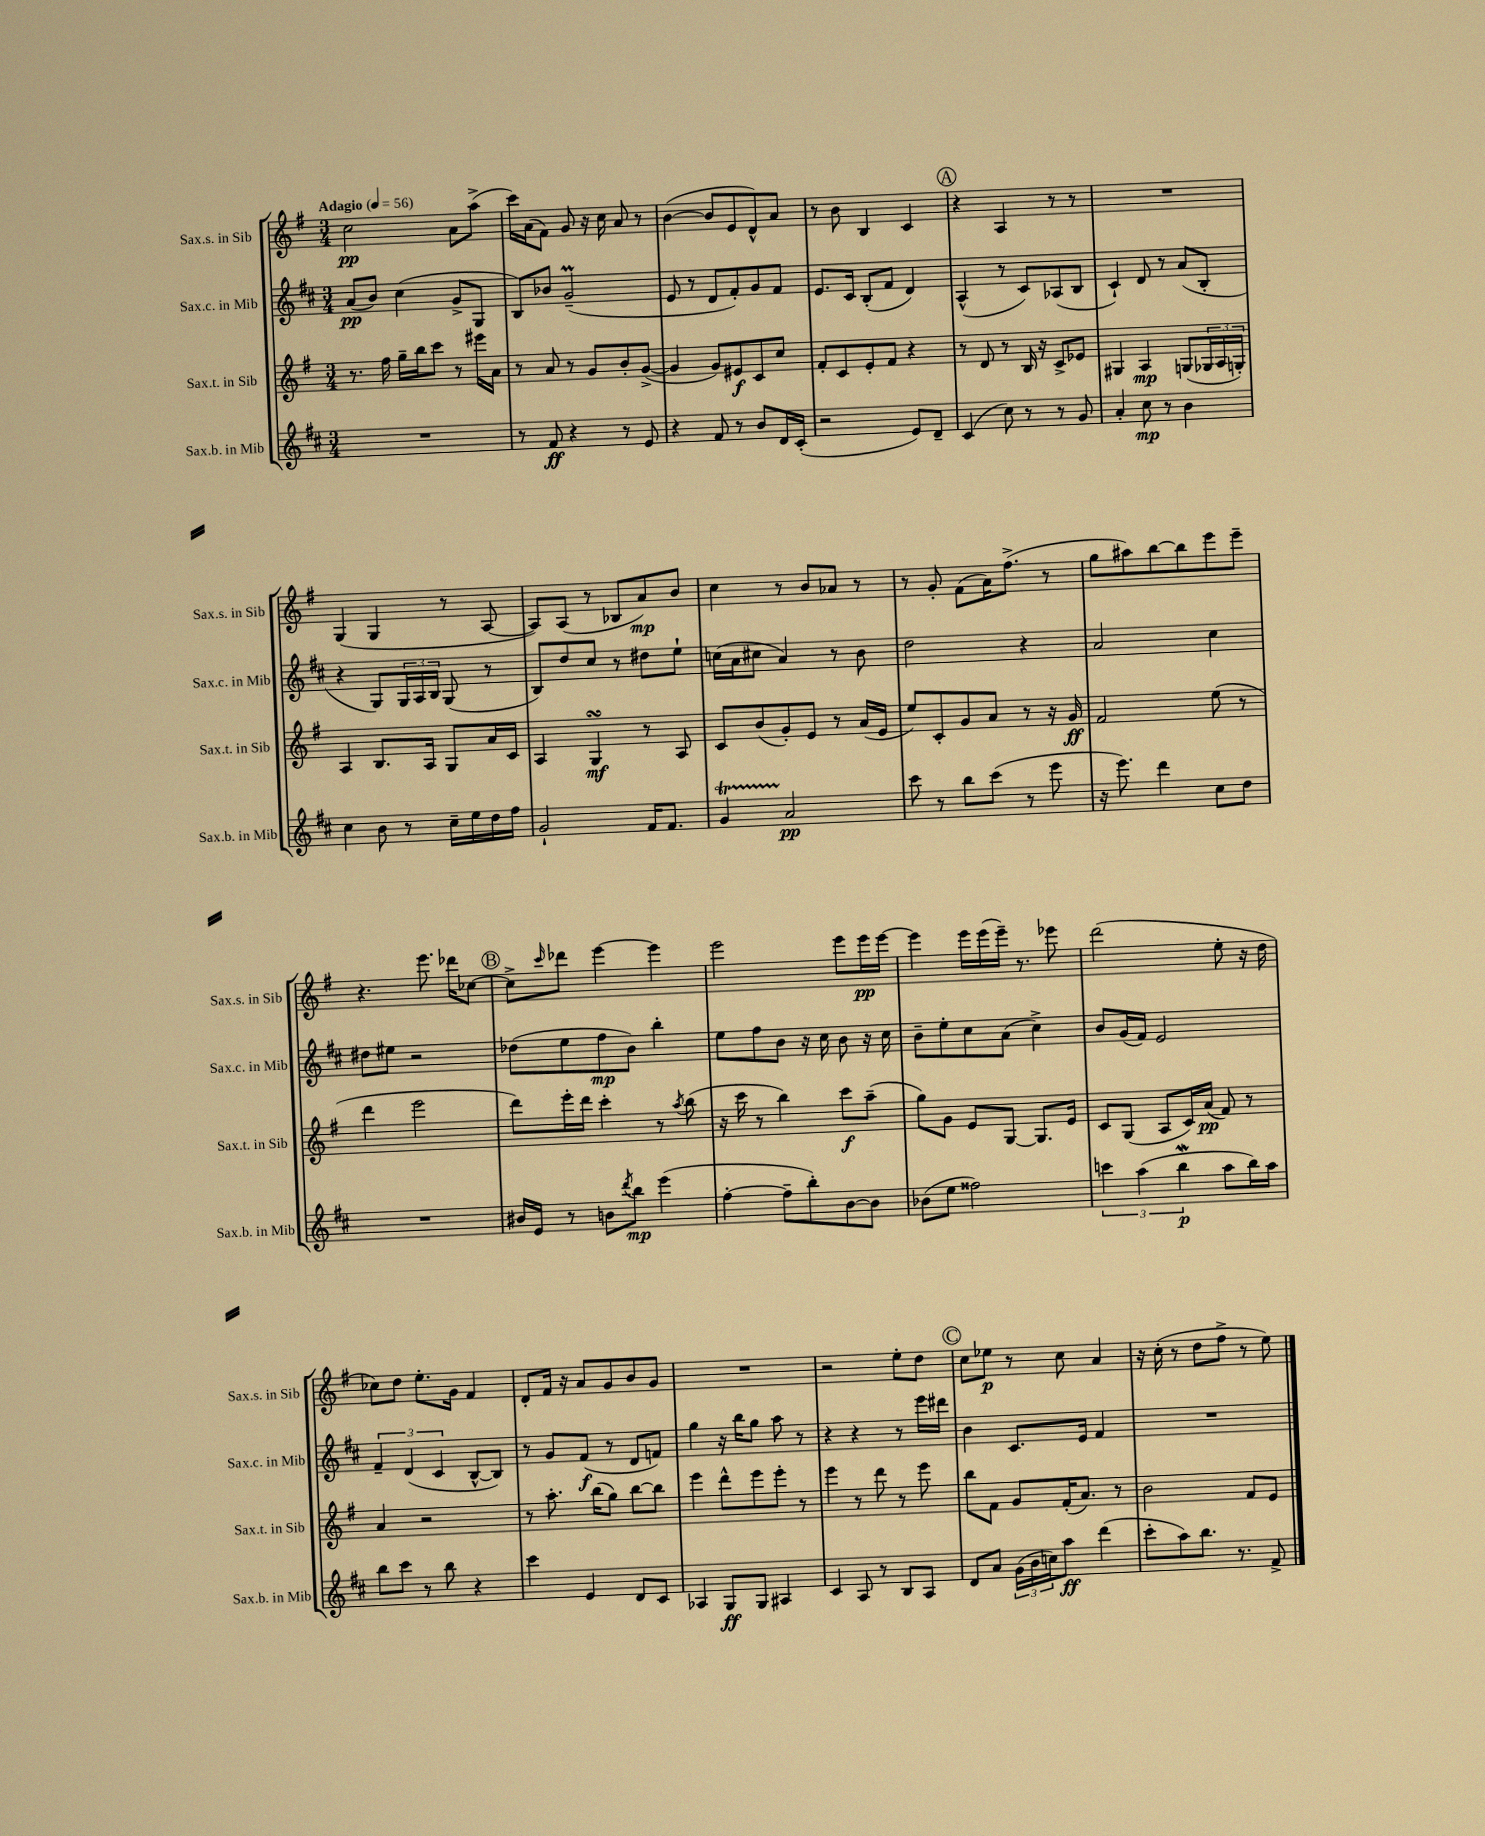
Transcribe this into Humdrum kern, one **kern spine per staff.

**kern	**kern	**kern	**kern
*staff4	*staff3	*staff2	*staff1
*clefG2	*clefG2	*clefG2	*clefG2
*k[f#c#]	*k[f#]	*k[f#c#]	*k[f#]
*M3/4	*M3/4	*M3/4	*M3/4
*MM56	*MM56	*MM56	*MM56
2.r	8.r	(8a/L	2cc\
.	.	8b/J)	.
.	16ff#\	.	.
.	16gg~\LL	(4cc#\	.
.	16bb\J	.	.
.	8ccc\J	.	.
.	8r	8g^/L	8a\L
.	16eee#\LL	8G/J	(8aa^\J
.	16a\JJ	.	.
=	=	=	=
8r	8r	8B/L)	16ccc\LL)
.	.	.	(16a\J
8f#/	8a/	8b-/J	8f#\J)
4r	8r	(2g~/	8g/
.	8g/L	.	16r
.	.	.	16cc\
8r	8b'/	.	8a/
8e/	([8g^/J	.	8r
=	=	=	=
4r	4g/]	8e/	([4b\
.	.	8r	.
8f#/	8g/L)	8d/L	8b/]L
8r	8e#/	8f#'/)	8e/
8b/L	8c/	8g/	8d^^/)
16d/L	8cc/J	8f#/J	8a/J
(16c#'/JJ	.	.	.
=	=	=	=
2r	8f#'/L	8.e/L	8r
.	8c/	.	8b\
.	.	16c#/Jk	.
.	8e'/	(8B'/L	4B/
.	8f#/J	8f#/J	.
8e/L)	4r	4d/)	4c/
8d~/J	.	.	.
=	=	=	=
(4c#/	8r	(4A^^/	4r
.	8d/	.	.
8cc#\)	8r	8r	4A/
8r	16B/	8c#/L)	.
.	16r	.	.
8r	8c^/L	(8A-/	8r
8g/	8e-/J	8B/J	8r
=	=	=	=
4a'/	4G#/	4c#`/)	2.r
8cc#\	4A/	8d/	.
8r	.	8r	.
4b\	(8G/L	(8a/L	.
.	24G-/L	8B'/J	.
.	24A/	.	.
.	24G'/JJ)	.	.
=	=	=	=
4cc#\	4A/	4r	(4G/
8b\	8.B/L	8G/L)	4G/
8r	.	24G/L	.
.	.	24A/	.
.	16A/Jk	.	.
.	.	24B/JJ	.
16cc#~\LL	8G/L	(8G/	8r
16ee\	.	.	.
16dd\	16a/L	8r	[8A/
16ff#\JJ	16c/JJ	.	.
=	=	=	=
2g`/	4A/	8B/L)	8A/]L)
.	.	8dd/	(8A/J
.	4G/	8cc#/J	8r
.	.	8r	8B-/L
16f#/LK	8r	8dd#\L	8a/)
8.f#/J	.	.	.
.	8A/	8ee`\J	8b/J
=	=	=	=
4g/	8c/L	(16cc\LL	4cc\
.	.	16a\J	.
.	(8b/	8cc#\J	.
2a/	8g'/)	4a/)	8r
.	8e/J	.	8b/L
.	8r	8r	8a-/J
.	(16a/LL	8b\	8r
.	16e/JJ	.	.
=	=	=	=
8ccc#\	8ee/L)	2dd\	8r
8r	8c'/	.	8g'/
8bb\L	8g/	.	(8f#\L
(8ccc#\J	8a/J	.	16a\K)
.	.	.	(8.ff#^\J
8r	8r	4r	.
8eee\	16r	.	8r
.	16g/	.	.
=	=	=	=
16r	2f#/	2a/	8gg\L
8.eee\)	.	.	.
.	.	.	8aa#\)
4ddd\	.	.	[8bb\
.	.	.	8bb\]
8cc#\L	(8ee\	4cc#\	8eee\
8dd\J	8r	.	8eee~\J
=	=	=	=
2.r	4ddd\	8dd#\L	4.r
.	.	8ee#\J	.
.	2eee\	2r	.
.	.	.	8.eee\
.	.	.	16ddd-\LK
.	.	.	[8cc-\J
=	=	=	=
16b#/LL	8ddd\L)	(8dd-\L	8cc-^\]L
16e/JJ	.	.	.
.	.	.	16qqccc/
8r	16eee'\L	8ee\	8ddd-\J
.	16ddd\JJ	.	.
8b\L	4ccc'\	8ff#\	[4eee\
8qddd/	.	.	.
8bb\J	.	8b\J)	.
(4eee\	8r	4bb'\	4eee\]
.	8qaa/	.	.
.	(8bb\	.	.
=	=	=	=
[4ff#'\	16r	8ee\L	2eee\
.	16ccc\	.	.
.	8r	8ff#\	.
8ff#~\]L	4bb\)	8b\J	.
8bb'\)	.	16r	.
.	.	16cc#\	.
[8b\	8ccc\L	8b\	8eee\L
8b\]J	(8aa~\J	16r	16eee\L
.	.	16cc#\	[16eee\JJ
=	=	=	=
(8b-\L	8gg\L)	8b~\L	4eee\]
8ee\J	8g\J	8ee'\	.
2ff##\)	8e/L	8cc#\	16eee\LL
.	.	.	(16eee\
.	[8G/J	(8a\J	16eee~\JJ)
.	.	.	8.r
.	8.G/]L	4cc#^\)	.
.	.	.	8eee-\
.	16e/Jk	.	.
=	=	=	=
6ccc\	8c/L	8b/L	(2ddd\
.	(8G/J	(16g/L	.
(6aa\	.	.	.
.	.	16f#/JJ)	.
.	8A/L	2e/	.
6bb\	.	.	.
.	16c/L)	.	.
.	(16a/JJ	.	.
8aa\L	8f#/)	.	8ee'\
16bb\L)	8r	.	16r
16aa\JJ	.	.	16dd\
=	=	=	=
8bb\L	4a/	6f#~/	8cc-\L)
8ccc#\J	.	.	8dd\J
.	.	(6d/	.
8r	2r	.	8.ee'\L
.	.	6c#/	.
8bb\	.	.	.
.	.	.	16g\Jk
4r	.	[8B^^/L	4f#/
.	.	8B/]J)	.
=	=	=	=
4ccc#\	8r	8r	8d'/L
.	8.aa'\	8g/L	16f#/Jk
.	.	.	16r
4e/	.	(8f#/J	8a/L
.	(16bb\LK	.	.
.	8gg\J)	8r	8g/
8d/L	[8bb\L	8d/L	8b/
8c#/J	8bb\]J	8f/J)	8g/J
=	=	=	=
4A-/	4eee\	4gg\	2.r
8G/L	8ddd^^\L	16r	.
.	.	16bb\LK	.
8G/J	8eee\	8gg\J	.
4A#/	8eee'\J	8aa\	.
.	8r	8r	.
=	=	=	=
4c#/	4eee\	4r	2r
8A/	8r	4r	.
8r	8ddd\	.	.
8B/L	8r	8r	8ee'\L
8A/J	8eee\	16eee\LL	8dd\J
.	.	16ddd#\JJ	.
=	=	=	=
8d/L	8bb\L	4b\	8cc\L
8a/J	8f#\J	.	8ee-\J
(24g\LL	8g/L	8.c#/L	8r
24b\	.	.	.
24cc\J)	.	.	.
8aa\J	(16f#'/K	.	8cc\
.	8.a/J)	16e/Jk	.
(4ddd\	.	4f#/	4a/
.	8r	.	.
=	=	=	=
8ccc#'\L	2b\	2.r	16r
.	.	.	(16cc'\
8aa\)	.	.	8r
8.bb\J	.	.	8dd\L
.	.	.	8ff#^\J
8.r	.	.	.
.	8f#/L	.	8r
8f#^/	8e/J	.	8ee\)
==	==	==	==
*-	*-	*-	*-
